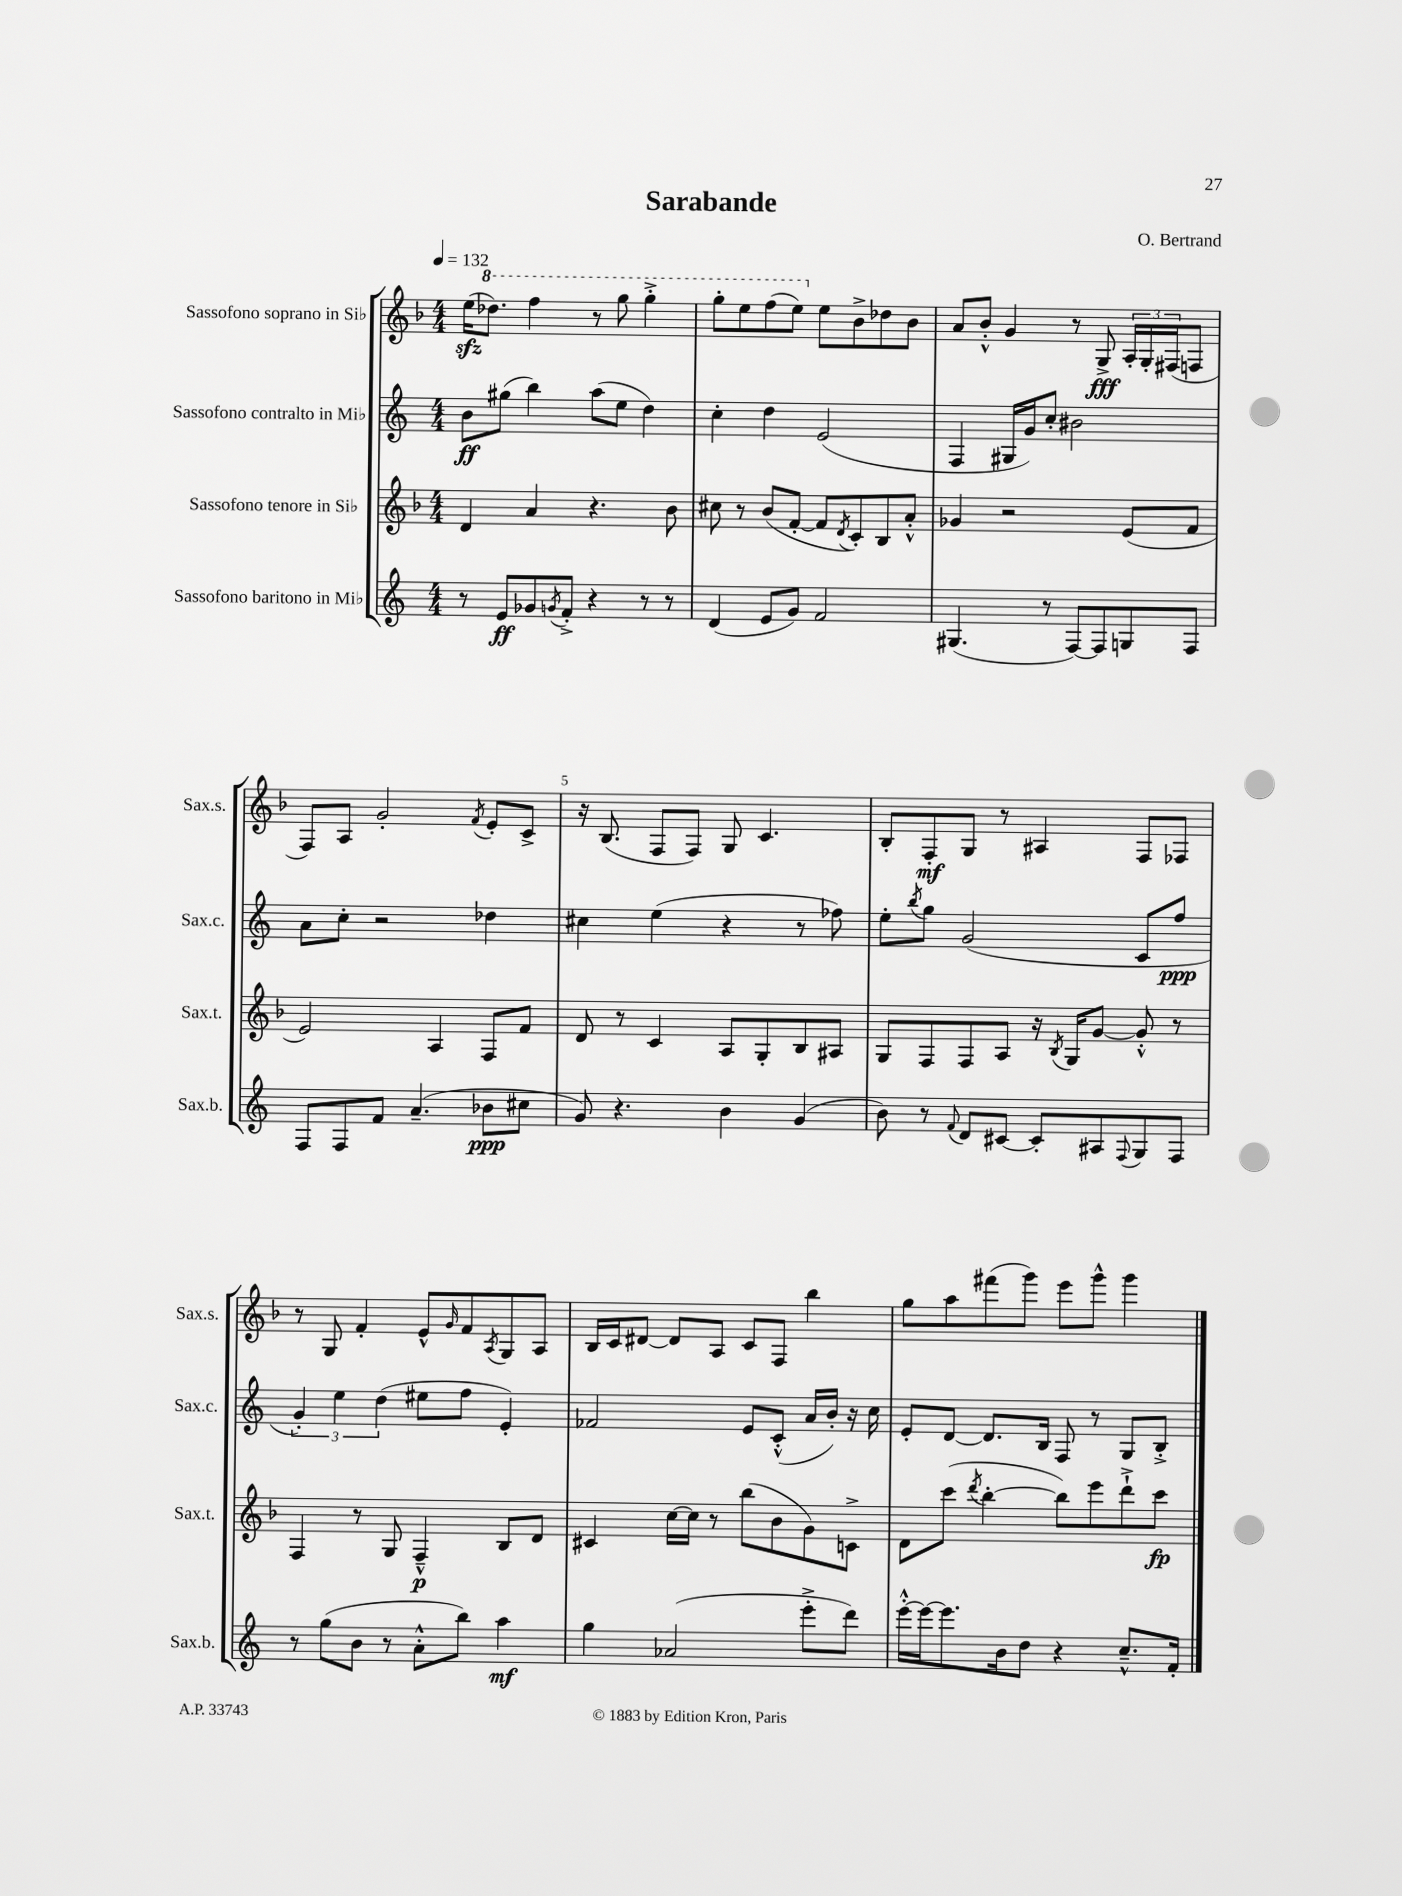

**kern	**dynam	**kern	**dynam	**kern	**dynam	**kern	**dynam
*part4	*part4	*part3	*part3	*part2	*part2	*part1	*part1
*staff4	*staff4	*staff3	*staff3	*staff2	*staff2	*staff1	*staff1
*I"Sassofono baritono in Mi♭	*	*I"Sassofono tenore in Si♭	*	*I"Sassofono contralto in Mi♭	*	*I"Sassofono soprano in Si♭	*
*I'Sax.b.	*	*I'Sax.t.	*	*I'Sax.c.	*	*I'Sax.s.	*
*clefG2	*	*clefG2	*	*clefG2	*	*clefG2	*
*k[]	*	*k[b-]	*	*k[]	*	*k[b-]	*
*M4/4	*	*M4/4	*	*M4/4	*	*M4/4	*
*MM132	*	*MM132	*	*MM132	*	*MM132	*
=1	=1	=1	=1	=1	=1	=1	=1
8r	.	4d/	.	8b\L	ff	(16eezz\KL	.
*	*	*	*	*	*	*8va	*
.	.	.	.	.	.	8.ddd-X\J)	.
8e/L	ff	.	.	(8gg#X\J	.	.	.
8g-X/	.	4a/	.	4bb\)	.	4fff\	.
8qgn/	.	.	.	.	.	.	.
8f'^/J	.	.	.	.	.	.	.
4r	.	4.r	.	(8aa\L	.	8r	.
.	.	.	.	8ee\J	.	8ggg\	.
8r	.	.	.	4dd\)	.	4ggg'^\	.
8r	.	8b-\	.	.	.	.	.
=2	=2	=2	=2	=2	=2	=2	=2
(4d/	.	8cc#X\	.	4cc'\	.	8ggg'\L	.
.	.	8r	.	.	.	8eee\	.
8e/L	.	(8b-/L	.	4dd\	.	(8fff\	.
8g/J)	.	[8f'/J	.	.	.	8eee\J)	.
*	*	*	*	*	*	*X8va	*
2f/	.	8f/L]	.	(2e/	.	8ee\L	.
.	.	8qd/	.	.	.	.	.
.	.	8c'/)	.	.	.	8b-^\	.
.	.	8B-/	.	.	.	8dd-X\	.
.	.	8a'^^/J	.	.	.	8b-\J	.
=3	=3	=3	=3	=3	=3	=3	=3
(4.G#X/	.	4g-X/	.	4F/	.	8a/L	.
.	.	.	.	.	.	8b-'^^/J	.
.	.	2r	.	16G#X/LL	.	4g/	.
.	.	.	.	16g/J)	.	.	.
8r	.	.	.	8cc'/J	.	.	.
[8F/L)	.	.	.	2b#X\	.	8r	.
8F/]	.	.	.	.	.	8G^/	fff
8Gn/	.	(8e/L	.	.	.	24A'/LL	.
.	.	.	.	.	.	24G'/	.
.	.	.	.	.	.	(24F#X/J	.
8F/J	.	8f/J	.	.	.	8Fn/J	.
!!LO:LB:g=z
=4	=4	=4	=4	=4	=4	=4	=4
8F/L	.	2e/)	.	8a\L	.	8F/L)	.
8F/	.	.	.	8cc'\J	.	8A/J	.
8f/J	.	.	.	2r	.	2g'/	.
(4.a~/	.	.	.	.	.	.	.
.	.	4A/	.	.	.	.	.
.	.	.	.	.	.	8qf/	.
8b-X\L	ppp	8F/L	.	4dd-X\	.	8e'/L	.
8cc#X\J	.	8f/J	.	.	.	8c^/J	.
=5	=5	=5	=5	=5	=5	=5	=5
8g/)	.	8d/	.	4cc#X\	.	16r	.
.	.	.	.	.	.	(8.B-/	.
4.r	.	8r	.	.	.	.	.
.	.	4c/	.	(4ee\	.	8F/L	.
.	.	.	.	.	.	8F/J)	.
4b\	.	8A/L	.	4r	.	8G/	.
.	.	8G'/	.	.	.	4.c/	.
(4g/	.	8B-/	.	8r	.	.	.
.	.	8A#X/J	.	8ff-X\)	.	.	.
=6	=6	=6	=6	=6	=6	=6	=6
8b\)	.	8G/L	.	8ee'\L	.	8B-'/L	.
.	.	.	.	8qbb/	.	.	.
8r	.	8F/	.	8gg\J	.	8F'/	mf
8qqf/	.	.	.	.	.	.	.
8d/L	.	8F/	.	(2g/	.	8G/J	.
[8c#X/J	.	8A/J	.	.	.	8r	.
8c#'/L]	.	16r	.	.	.	4A#X/	.
.	.	8qB-/	.	.	.	.	.
.	.	16G/KL	.	.	.	.	.
8A#X/	.	[8g/J	.	.	.	.	.
8qqF/	.	.	.	.	.	.	.
8G/	.	8g'^^/]	.	8c/L	.	8F/L	.
8F/J	.	8r	.	8ff/J	ppp	8F-X/J	.
!!LO:LB:g=z
=7	=7	=7	=7	=7	=7	=7	=7
8r	.	4F/	.	6g'/)	.	8r	.
(8gg\L	.	.	.	.	.	8G/	.
.	.	.	.	6ee\	.	.	.
8b\J	.	8r	.	.	.	4f'/	.
.	.	.	.	(6dd\	.	.	.
8r	.	8G/	.	.	.	.	.
8a'^^\L	.	4F~^^/	p	8ee#X\L	.	8e^^/L	.
.	.	.	.	.	.	16qqg/	.
8bb\J)	.	.	.	8ff\J	.	8f/	.
.	.	.	.	.	.	8qA/	.
4aa\	mf	8B-/L	.	4e'/)	.	8G/	.
.	.	8d/J	.	.	.	8A/J	.
=8	=8	=8	=8	=8	=8	=8	=8
4gg\	.	4c#X/	.	2f-X/	.	16B-/LL	.
.	.	.	.	.	.	16c/J	.
.	.	.	.	.	.	[8d#X/J	.
(2a-X/	.	[16cc\LL	.	.	.	8d#/L]	.
.	.	16cc\JJ]	.	.	.	.	.
.	.	8r	.	.	.	8A/J	.
.	.	(8bb-\L	.	8e/L	.	8c/L	.
.	.	8b-\	.	(8c'^^/J	.	8F/J	.
8eee'^\L	.	8g\)	.	16a/LL	.	4bb-\	.
.	.	.	.	16b'/JJ)	.	.	.
8ddd\J)	.	8cn^\J	.	16r	.	.	.
.	.	.	.	16cc\	.	.	.
=9	=9	=9	=9	=9	=9	=9	=9
[16eee'^^\LL	.	8d\L	.	8e'/L	.	8gg\L	.
16eee\J_	.	.	.	.	.	.	.
8.eee\]	.	(8ccc\J	.	[8d/J	.	8aa\	.
.	.	8qddd/	.	.	.	.	.
.	.	[4bb-'\	.	8.d/L]	.	(8fff#X\	.
16b\k	.	.	.	.	.	.	.
8dd\J	.	.	.	.	.	8ggg\J)	.
.	.	.	.	16B/Jk	.	.	.
4r	.	8bb-\L])	.	8F/	.	8eee\L	.
.	.	8eee\	.	8r	.	8ggg^^\J	.
8.cc~^^/L	.	8ddd`^\	.	8G/L	.	4ggg\	.
.	.	8ccc\J	fp	8B'^/J	.	.	.
16f'/Jk	.	.	.	.	.	.	.
==	==	==	==	==	==	==	==
*-	*-	*-	*-	*-	*-	*-	*-
